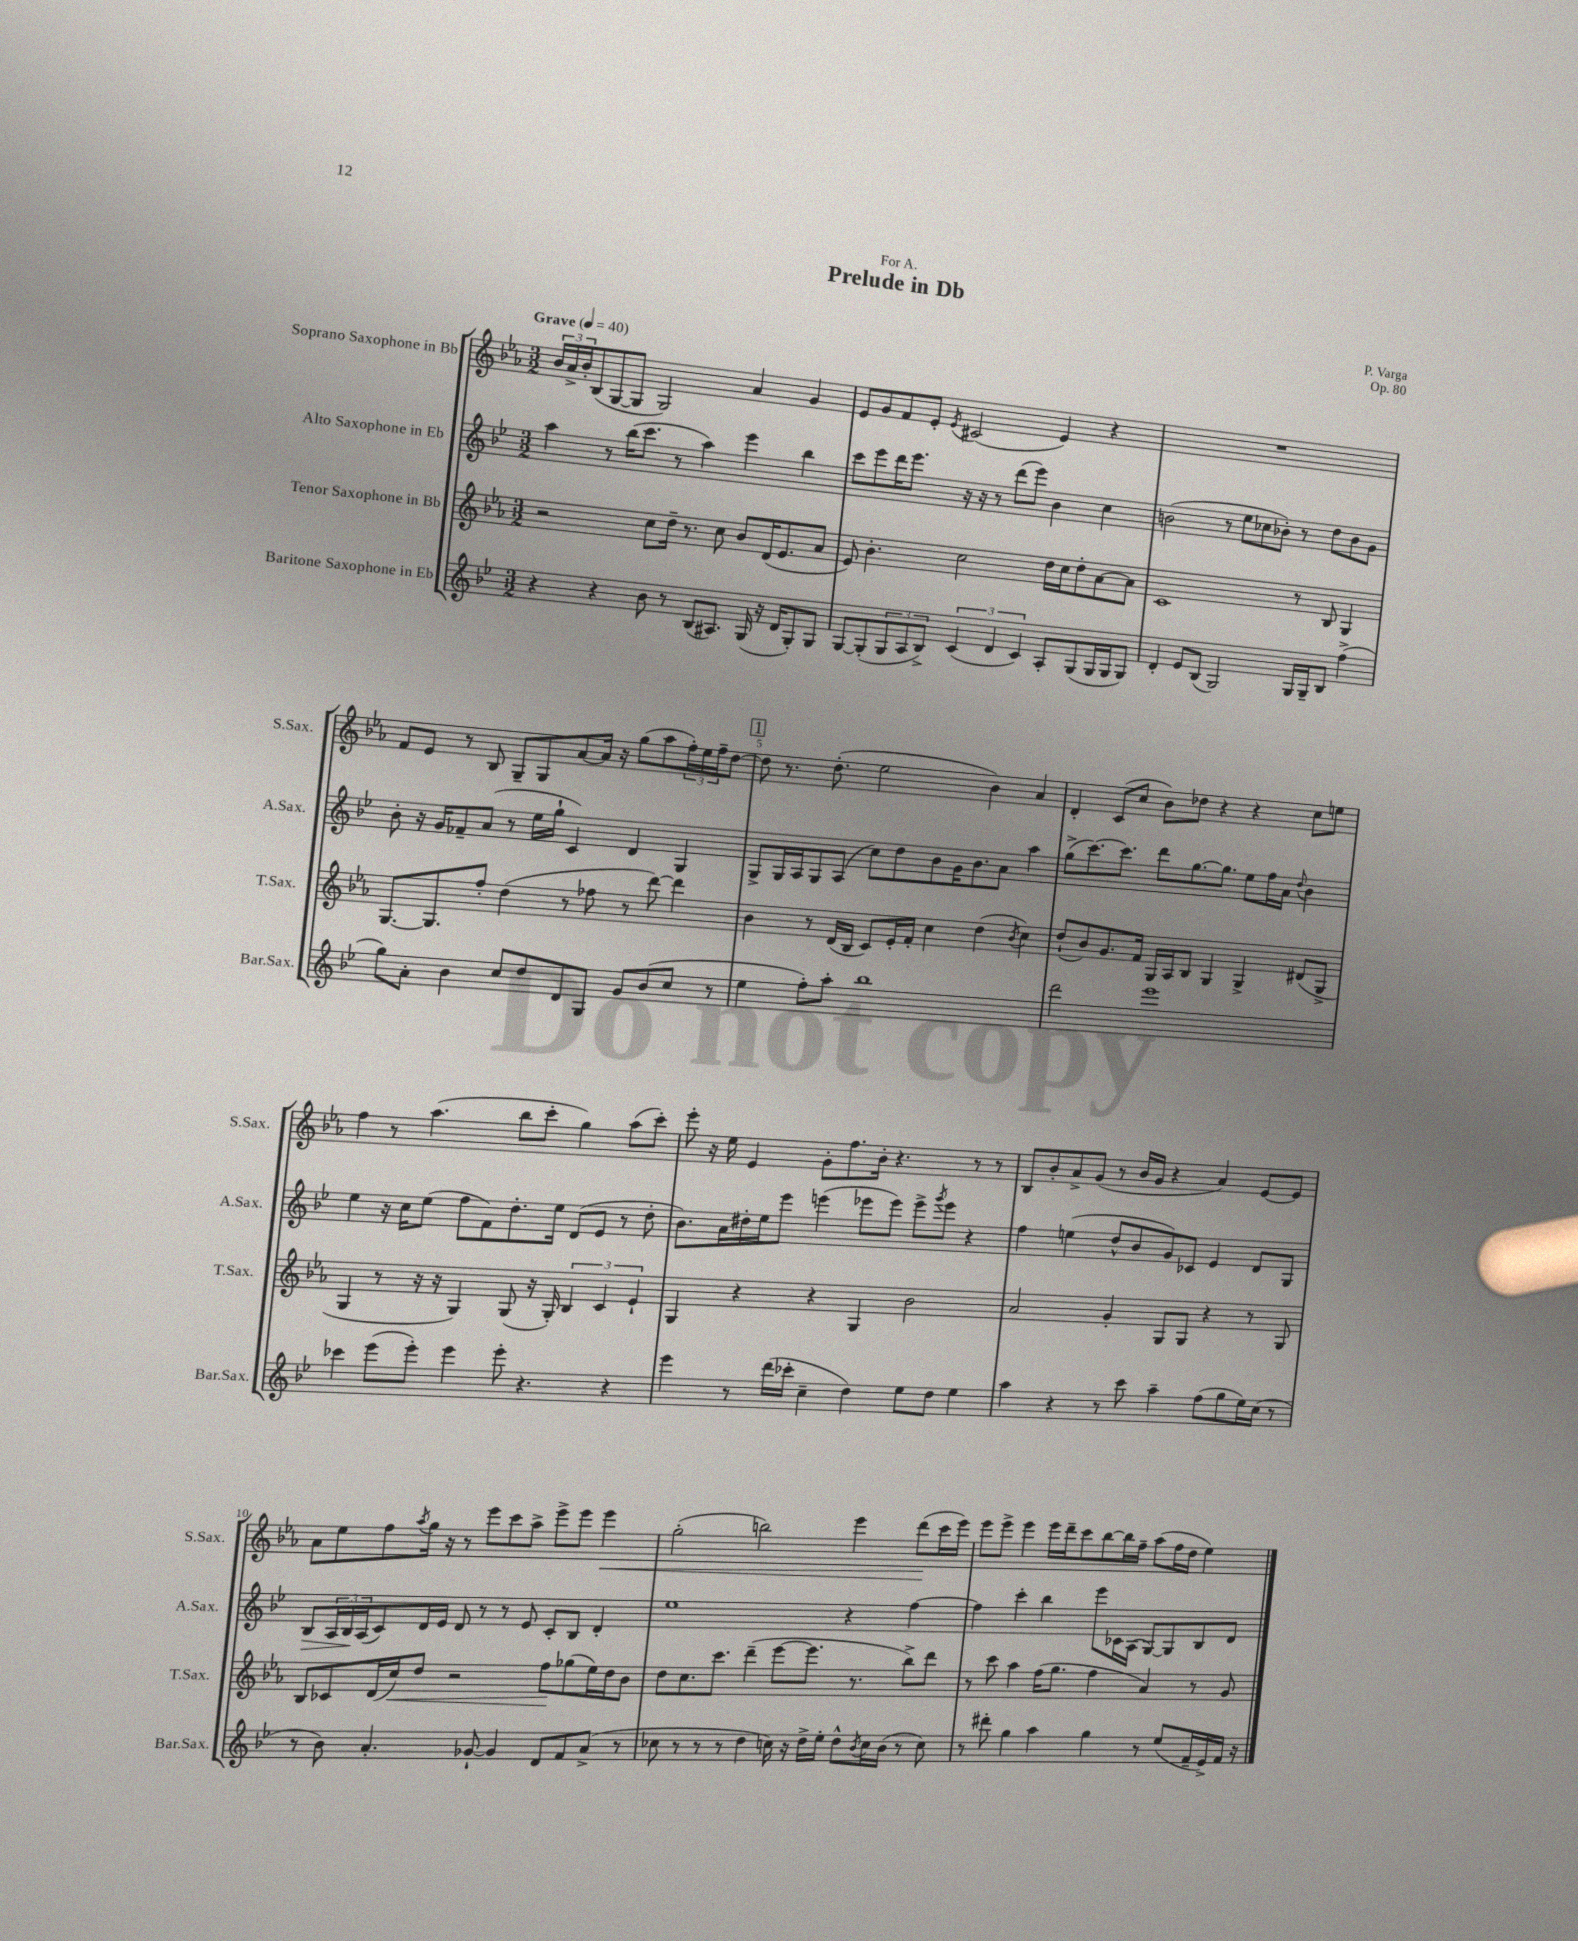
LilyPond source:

\header { title = "Prelude in Db" composer = "P. Varga" dedication = "For A." opus = "Op. 80" }
<<
\new StaffGroup <<
\new Staff = "s0" \with { instrumentName = "Soprano Saxophone in Bb" shortInstrumentName = "S.Sax." } {
    \clef treble \key ees \major \numericTimeSignature \time 3/2 \tempo "Grave" 4 = 40
    \tuplet 3/2 { bes'16 aes'16-> bes'16-. } bes8( g8~ g8 g2) aes'4 g'4 |
    ees'8 g'8 f'8 ees'8-. \acciaccatura { ees'8 } cis'2( ees'4) r4 |
    R1. |
    f'8 ees'8 r8 bes8 g8-- g8 aes'8~ aes'16 r16 g''8( aes''8 \tuplet 3/2 { f''16-.) ees''16 f''16-- } d''8~ |
    \mark \markup { \box "1" } d''8 r8. d''8.-.( ees''2 bes'4) aes'4 |
    d'4-. c'8( c''8 bes'8) des''8 r4 r4 c''8 e''8 |
    f''4 r8 aes''4.( bes''8 c'''8-. g''4) aes''8( c'''8-.) |
    ees'''8-. r16 ees''16 ees'4 g'8-. f''8. bes'16-. r4. r8 r8 |
    bes8 bes'8-. aes'8-> g'8( r8 bes'16 g'16 r4 aes'4) ees'8~ ees'8 |
    aes'8 ees''8 f''8 \acciaccatura { aes''8 } g''16 r16 r8 ees'''8 c'''8 aes''8-> ees'''8-> ees'''8 ees'''4\< |
    g''2-.( b''2) ees'''4 d'''8\!( c'''16 ees'''16) |
    ees'''8 ees'''8-> ees'''4 ees'''16 d'''16-- c'''8 bes''8~ bes''16 f''16-- aes''8( f''16 d''16 ees''4) \bar "|." |
}
\new Staff = "s1" \with { instrumentName = "Alto Saxophone in Eb" shortInstrumentName = "A.Sax." } {
    \clef treble \key bes \major \numericTimeSignature \time 3/2
    a''4 r8 bes''16( c'''8. r8 a''4) ees'''4 bes''4 |
    c'''8 ees'''8 d'''16 ees'''8. r16 r16 r8 d'''8( ees'''8) bes'4 c''4 |
    b'2( r8 ees''8 ces''8 bes'8-.) r8 d''8 bes'8 g'8 |
    bes'8-. r16 g'16 fes'8-- a'8( r8 ees''16 g''16-! c'4) d'4 g4 |
    \mark \markup { \box "1" } g8-> g16 a16 g8 a8( c''8) d''8 bes'8 g'16 bes'8. a'8 a''4 |
    g''8->( c'''8.~) c'''8. d'''8 g''8.~ g''8. ees''8 f''16 a'16 \appoggiatura { d''8 } bes'4 |
    ees''4 r16 c''16 ees''8( f''8 f'8) d''8.-. ees''16 d'8( ees'8 r8 d''8-. |
    bes'8.) a'16 dis''16-. ees''16 ees'''8 e'''4( ees'''8 ees'''8) ees'''8-> \acciaccatura { g'''8 } ees'''8 r4 |
    f''4 e''4( d''8-^ bes'8 g'8) ces'8 ees'4 d'8 g8 |
    bes8\> \tuplet 3/2 { a16 bes16\! a16( } c'8) d'16 ees'16 d'8 r8 r8 ees'8 c'8-. bes8 d'4-. |
    ees''1 r4 f''4~ |
    f''4 c'''4-. bes''4 ees'''8 ces'16 a16( g8~) g8 bes8 d'8 \bar "|." |
}
\new Staff = "s2" \with { instrumentName = "Tenor Saxophone in Bb" shortInstrumentName = "T.Sax." } {
    \clef treble \key ees \major \numericTimeSignature \time 3/2
    r2 c''8 d''16-- r8. c''8 bes'8 d'16( ees'8. aes'8 |
    ees'8) bes'4.-. c''2 d''16 c''16 d''8-. aes'8~ aes'8 |
    c'1 r8 bes8 g4 |
    g8.~ g8. f''8-. d''4( r8 fes''8 r8 d'''8~) d'''4 |
    \mark \markup { \box "1" } bes'4 r8 d'16( bes16 c'8) ees'16-. f'16-. c''4 d''4( \acciaccatura { bes'8 } c''4) |
    d''8-!( bes'8) g'8. f'16 g16 aes16 bes8 g4 g4-> dis'8( g8-> |
    g4 r8 r16 r16 g4) g8( r16 g16-.) \tuplet 3/2 { bes4 c'4 ees'4-! } |
    g4 r4 r4 g4 bes'2 |
    aes'2 g'4-. g8 g8 r4 r8 g8 |
    bes8 ces'8 d'16( c''16\<) d''8 r2 f''8\! ges''8( ees''16) d''16 bes'8 |
    d''8 c''8. c'''8. d'''4--( ees'''8~ ees'''8. r8. bes''8->) d'''8 |
    r8 c'''8 aes''4 f''16( g''8. f''4 aes'4) r8 g'8 \bar "|." |
}
\new Staff = "s3" \with { instrumentName = "Baritone Saxophone in Eb" shortInstrumentName = "Bar.Sax." } {
    \clef treble \key bes \major \numericTimeSignature \time 3/2
    r4 r4 bes'8 r8 bes8( ais8.) g16( r16 d'16 g8-.) g8 |
    g8~ g8-.( \tuplet 3/2 { g8 a8 bes8->) } \tuplet 3/2 { c'4( d'4 c'4) } a8-. g8( g16 g16 g8) |
    d'4-. ees'8 bes8( g2) g16 g16-- bes8 f''4->( |
    g''8) a'8-. bes'4 c''8 d''8 d'8 g8 g'8 bes'8( c''8 r8 |
    \mark \markup { \box "1" } ees''4 f''8-.) a''8-. bes''1 |
    d'''2 ees'''1 |
    ces'''4 ees'''8( ees'''8-.) ees'''4 ees'''8-. r4. r4 |
    ees'''4 r8 d'''16( ces'''16-. c''4-- d''4) ees''8 d''8 ees''4 |
    a''4 r4 r8 c'''8 a''4-- f''8( g''8 ees''16) c''16( r8 |
    r8 bes'8) a'4.-. ges'8~-! ges'4 d'8 f'8 a'8->( r8 |
    ces''8 r8 r8 r8 d''4 c''16) r16 d''16-> ees''16-. d''8-^ \acciaccatura { bes'8 } c''16 bes'16( r8 c''8) |
    r8 dis'''8-. g''4 a''4 g''4 r8 ees''8( f'16-- ees'16->) f'16 r16 \bar "|." |
}
>>
>>
\layout { \context { \Score \override BarNumber.break-visibility = ##(#f #t #t) barNumberVisibility = #(every-nth-bar-number-visible 5) } }
